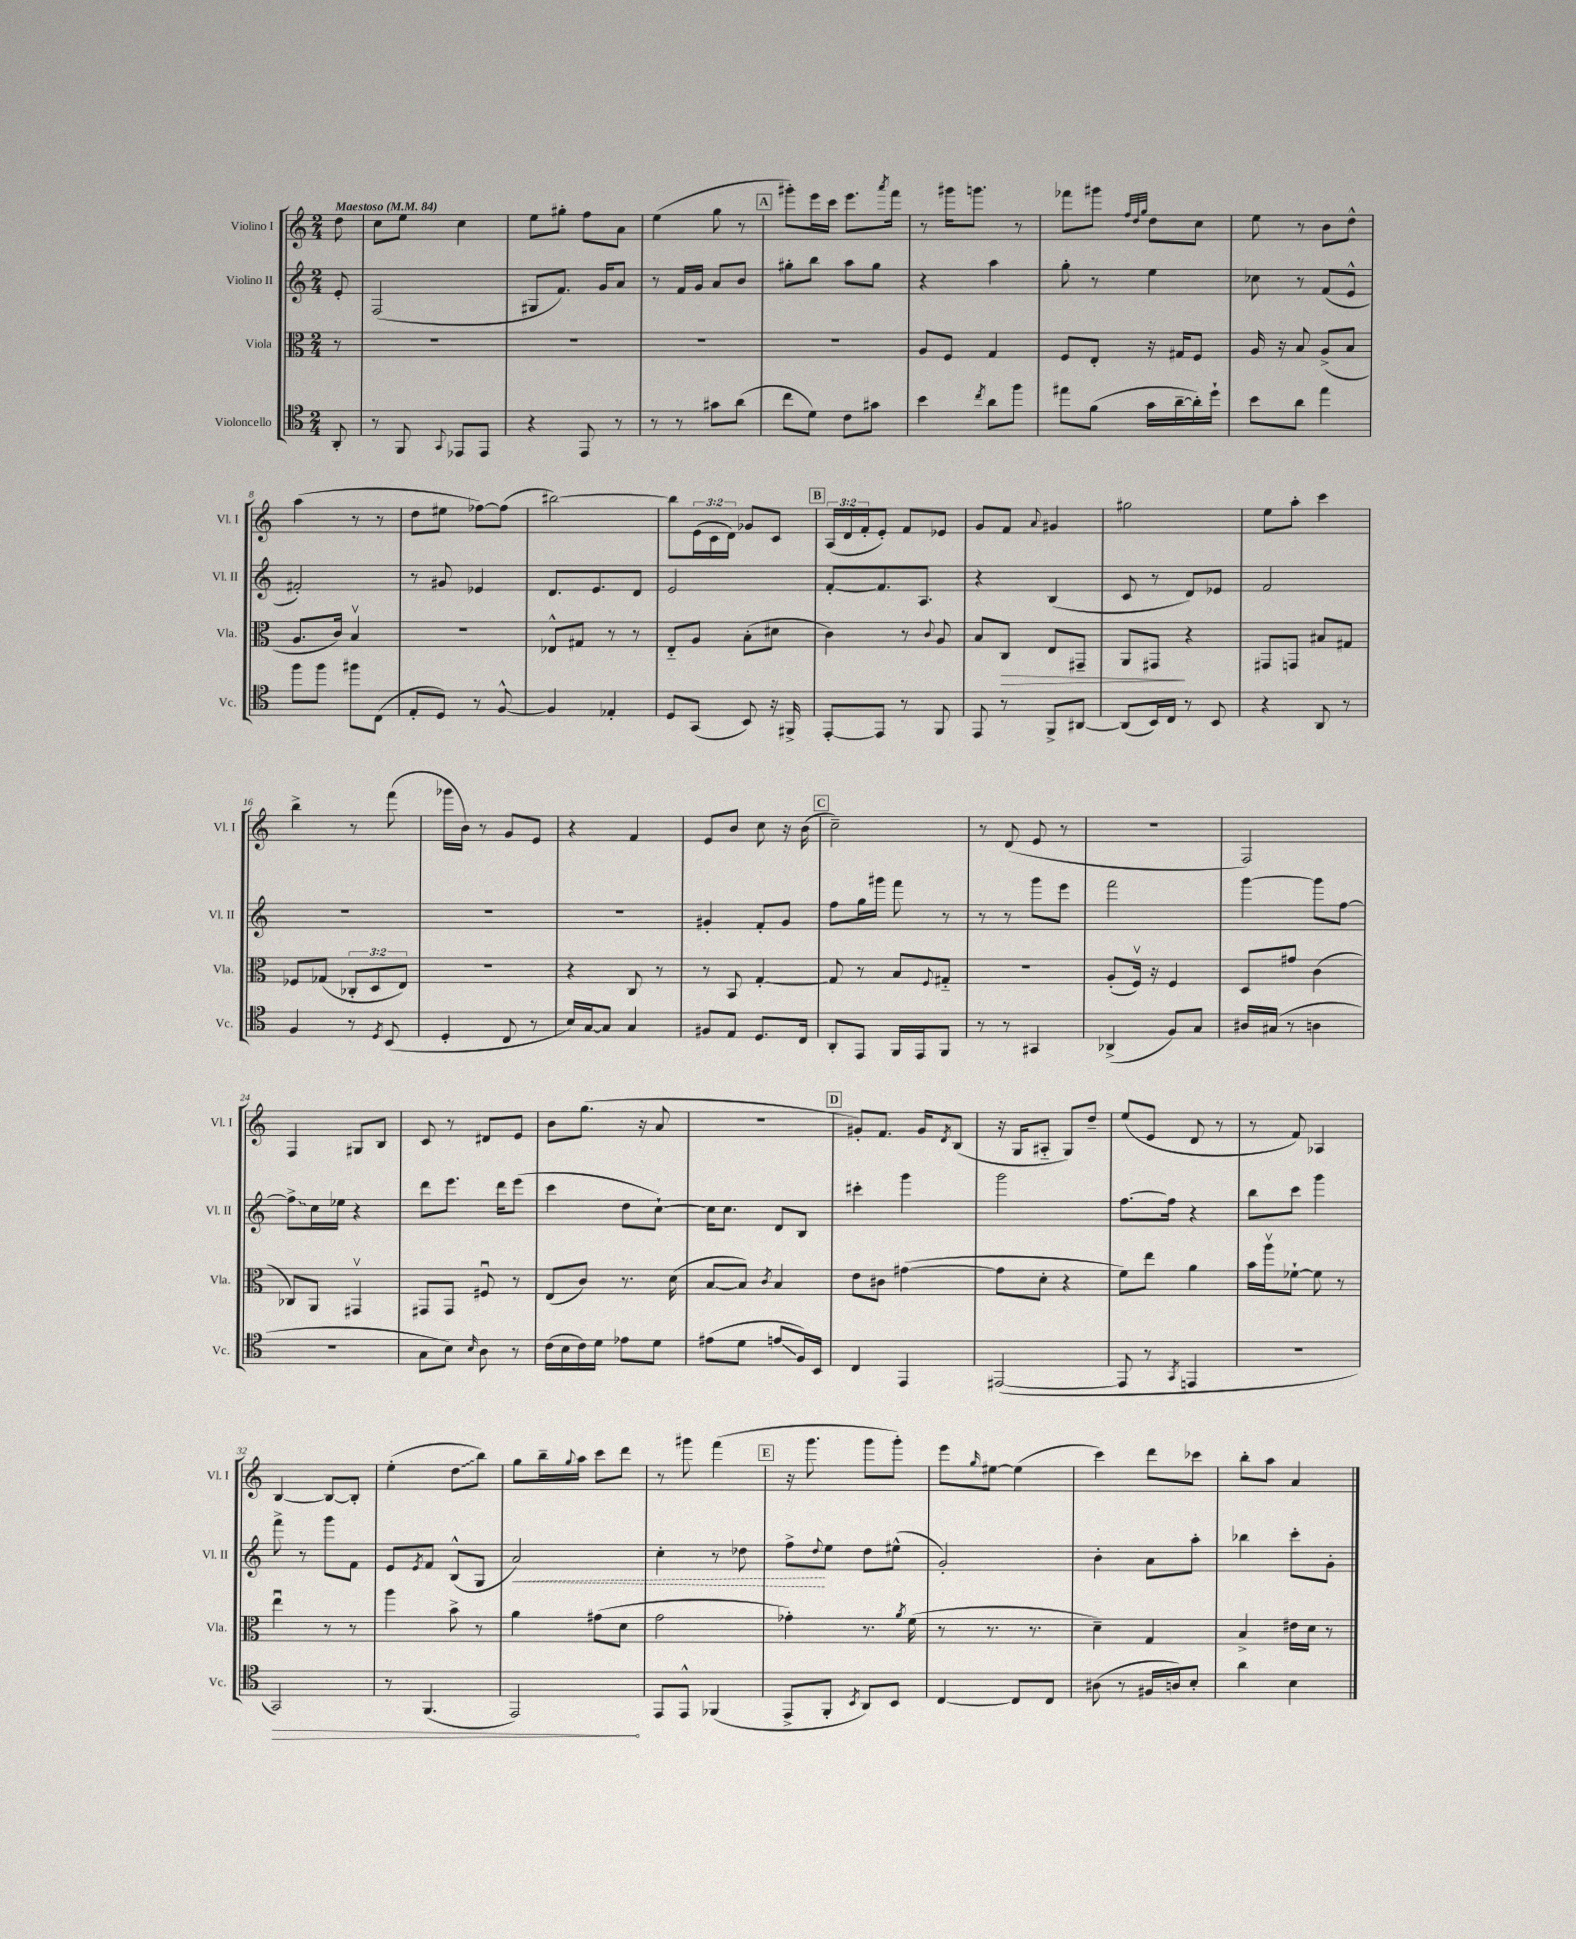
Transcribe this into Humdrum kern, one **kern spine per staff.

**kern	**kern	**kern	**kern
*staff4	*staff3	*staff2	*staff1
*clefC4	*clefC3	*clefG2	*clefG2
*k[]	*k[]	*k[]	*k[]
*M2/4	*M2/4	*M2/4	*M2/4
*MM84	*MM84	*MM84	*MM84
8AA'/	8r	8e'/	8dd\
=	=	=	=
8r	2r	(2F/	8cc\L
8FF/	.	.	8ee\J
8qqGG/	.	.	.
8EE-/L	.	.	4cc\
8EE-/J	.	.	.
=	=	=	=
4r	2r	8G#/L	8ee\L
.	.	8.f/J)	8gg#'\J
8EE/	.	.	8ff\L
.	.	16g/LK	.
8r	.	8a/J	8a\J
=	=	=	=
8r	2r	8r	(4ee\
8r	.	16f/LL	.
.	.	16g/JJ	.
8g#\L	.	8a/L	8gg\
(8a\J	.	8b/J	8r
=	=	=	=
8cc\L	2r	8gg#'\L	8ggg#'\L)
8d\J)	.	8bb\J	16eee\L
.	.	.	16ccc\JJ
8c\L	.	8aa\L	8.eee\L
8g#\J	.	8gg#\J	.
.	.	.	8qaaa/
.	.	.	16fff\Jk
=	=	=	=
4b\	8A/L	4r	8r
.	8F/J	.	16ggg#\LK
.	.	.	8.ggg\J
8qcc/	.	.	.
8a\L	4G/	4aa\	.
8ff\J	.	.	8r
=	=	=	=
8ee#\L	8F/L	8gg'\	8fff-\L
(8f\J	8E'/J	8r	8ggg#\J
.	.	.	32qqff/LLL
.	.	.	32qqdd/
.	.	.	32qqgg/JJJ
16g\LL	16r	4ee\	8dd\L
[16a~\	16G#/LK	.	.
16a'\])	8F/J	.	8cc\J
16dd`\JJ	.	.	.
=	=	=	=
8b\L	16A/	8cc-\	8ee\
.	16r	.	.
8a\J	8B/	8r	8r
4ee\	(8A^/L	(8f/L	8b\L
.	8B/J	8e^^/J	8dd^^\J
=	=	=	=
8ff\L	8.A/L	2f#'/)	(4aa\
8ff\J	.	.	.
.	16c/Jk)	.	.
8ff#\L	4Bv/	.	8r
(8C\J	.	.	8r
=	=	=	=
8E'/L	2r	8r	8dd\L
8D/J)	.	8g#/	8ee#\J
8r	.	4e-/	[8ff-\L)
[8F^^/	.	.	(8ff-\]J
=	=	=	=
4F/]	8E-^^/L	8.d/L	[2bb#\)
.	8G#/J	.	.
.	.	8.e/	.
4E-'/	8r	.	.
.	8r	8d/J	.
=	=	=	=
8D/L	8E'~/L	2e/	8bb#\]L
(8GG/J	8A/J	.	(24e\L
.	.	.	24c\
.	.	.	24d\JJ)
8BB/)	(8B'\L	.	8g-/L
16r	8d#\J	.	8c/J
16FF#^/	.	.	.
=	=	=	=
[8EE'/L	4c\)	[8f'/L	(24A/LL
.	.	.	24d/
.	.	.	24f'/J
8EE/]J	.	8.f/]	8e'/J)
8r	8r	.	8f/L
.	.	8.A/J	.
.	8qqc/	.	.
8FF/	8A/	.	8e-/J
=	=	=	=
8EE/	8B/L	4r	8g/L
8r	8C/J	.	8f/J
.	.	.	8qqa/
8FF^/L	8E/L	(4B/	4g#/
[8AA#/J	8GG#~/J	.	.
=	=	=	=
(8AA#/]L	8AA/L	8c/	2gg#\
16BB/L)	8GG#/J	8r	.
16C/JJ	.	.	.
8r	4r	8d/L)	.
8BB/	.	8e-/J	.
=	=	=	=
4r	8GG#/L	2f/	8ee\L
.	8GG/J	.	8aa'\J
8AA/	8B#/L	.	4ccc\
8r	8G#/J	.	.
=	=	=	=
4F/	8F-/L	2r	4bb^\
.	(8G-/J	.	.
8r	12C-'/L	.	8r
.	12D/	.	.
8qD/	.	.	.
(8BB/	.	.	(8fff\
.	12E/J)	.	.
=	=	=	=
4D'/	2r	2r	16ggg-\LL
.	.	.	16b\JJ)
.	.	.	8r
8C/	.	.	8g/L
8r	.	.	8e/J
=	=	=	=
16B/LL)	4r	2r	4r
[16G/J	.	.	.
8G/]J	.	.	.
4G/	8C/	.	4f/
.	8r	.	.
=	=	=	=
8F#/L	8r	4g#'/	8e/L
8E/J	8BB/	.	8b/J
8.D/L	[4G'/	8f'/L	8cc\
.	.	8g#/J	16r
16C/Jk	.	.	(16b\
=	=	=	=
8AA'/L	8G/]	8ff\L	2cc~\)
8EE/J	8r	16gg\L	.
.	.	16ggg#\JJ	.
16FF/LL	8B/L	8fff\	.
16EE/J	.	.	.
.	8qqF/	.	.
8FF/J	8G#'~/J	8r	.
=	=	=	=
8r	2r	8r	8r
8r	.	8r	(8d/
4GG#/	.	8ggg\L	8e/
.	.	8eee\J	8r
=	=	=	=
(4AA-^/	(8A'/L	2fff\	2r
.	16Fv/Jk)	.	.
.	16r	.	.
8F/L)	4F/	.	.
8G/J	.	.	.
=	=	=	=
16A#/LL	8D/L	[4ggg\	2F/)
(16G#/JJ	.	.	.
8r	8g#/J	.	.
4A\	(4c\	8ggg\]L	.
.	.	[8ff\J	.
=	=	=	=
2r	8C-/L)	8ff^\]L	4F/
.	8AA/J	16cc\L	.
.	.	16ee-\JJ	.
.	4GG#v/	4r	8G#/L
.	.	.	8B/J
=	=	=	=
8G\L	8GG#/L	8ddd\L	8c/
8B\J)	8GG#/J	8.eee\J	8r
16qqB/	.	.	.
8A\	8F#u/	.	8d#/L
.	.	16ddd\LK	.
8r	8r	(8eee\J	8e/J
=	=	=	=
(16c\LL	(8E/L	4ccc\	8b\L
16B\	.	.	.
16c\)	8c/J)	.	(8.gg\J
16d\JJ	.	.	.
8e-\L	8.r	8dd\L	.
.	.	.	16r
8d\J	.	[8cc`\J)	8a/
.	(16d\	.	.
=	=	=	=
(8e#\L	[8B/L	16cc\]LK	2r
.	.	8.cc\J	.
8d\J	8B/]J)	.	.
.	8qc/	.	.
8e/L	4B/	8d/L	.
16F/L)	.	8B/J	.
16BB/JJ	.	.	.
=	=	=	=
4C/	8e\L	4ccc#'\	8g#'/L)
.	8c#\J	.	8.f/J
4EE/	([4g#\	4ggg\	.
.	.	.	16g#/LK
.	.	.	8qd/
.	.	.	(8B/J
=	=	=	=
([2EE#/	8g#\]L	2ggg\	16r
.	.	.	16G/LK
.	8d'\J	.	8A#'~/J
.	4r	.	8G/L)
.	.	.	8dd~/J
=	=	=	=
8EE#/]	8f\L)	[8.ff\L	(8ee/L
8r	8ee\J	.	8e/J
.	.	16ff\]Jk	.
8qGG/	.	.	.
4EE/	4a\	4r	8d/
.	.	.	8r
=	=	=	=
2r	16b\LL	8bb\L	8r
.	16aav\J	.	.
.	[8f-`\J	8ccc\J	8f/)
.	8f-\]	4ggg\	4A-/
.	8r	.	.
=	=	=	=
2GG/)	4eeu\	8fff^\	[4B/
.	.	8r	.
.	8r	8ggg\L	8B/_L
.	8r	8f\J	8B'/]J
=	=	=	=
8r	4aa\	8e/L	(4ee'\
.	.	8qe/	.
(4.FF/	.	8f/J	.
.	8b^\	(8B^^/L	8dd\L
.	8r	8G/J	8bb\J)
=	=	=	=
2EE/)	4a\	2a/)	8gg\L
.	.	.	16bb~\L
.	.	.	8qqgg/
.	.	.	16aa\JJ
.	(8g#\L	.	8ccc\L
.	8d\J	.	8ddd\J
=	=	=	=
8EE/L	2g\	4cc'\	8r
8EE^^/J	.	.	8ggg#\
(4FF-/	.	8r	(4fff\
.	.	8dd-\	.
=	=	=	=
8EE^/L	4g-'\)	8ff^\L	16r
.	.	.	8.ggg\
.	.	8qqdd/	.
8FF'/J	.	8ee\J	.
8qBB/	.	.	.
8AA/L)	8.r	8dd\L	8ggg\L
8BB/J	.	(8ee#^^\J	8ggg'\J)
.	8qa/	.	.
.	(16f\	.	.
=	=	=	=
[4C/	8r	2g'/)	8eee\L
.	.	.	16qqgg/
.	8.r	.	[8ee#\J
8C/]L	.	.	(4ee#\]
.	8.r	.	.
8C/J	.	.	.
=	=	=	=
(8A#\	4d~\)	4b'\	4ccc\)
8r	.	.	.
16F#/LL	4G/	8a\L	8ddd\L
16A/J)	.	.	.
8B'/J	.	8aa'\J	8ccc-\J
=	=	=	=
4a\	4B^/	4bb-\	8bb'\L
.	.	.	8aa\J
4B\	16e#\LL	8ccc'\L	4a/
.	16d\JJ	.	.
.	8r	8g'\J	.
==	==	==	==
*-	*-	*-	*-
